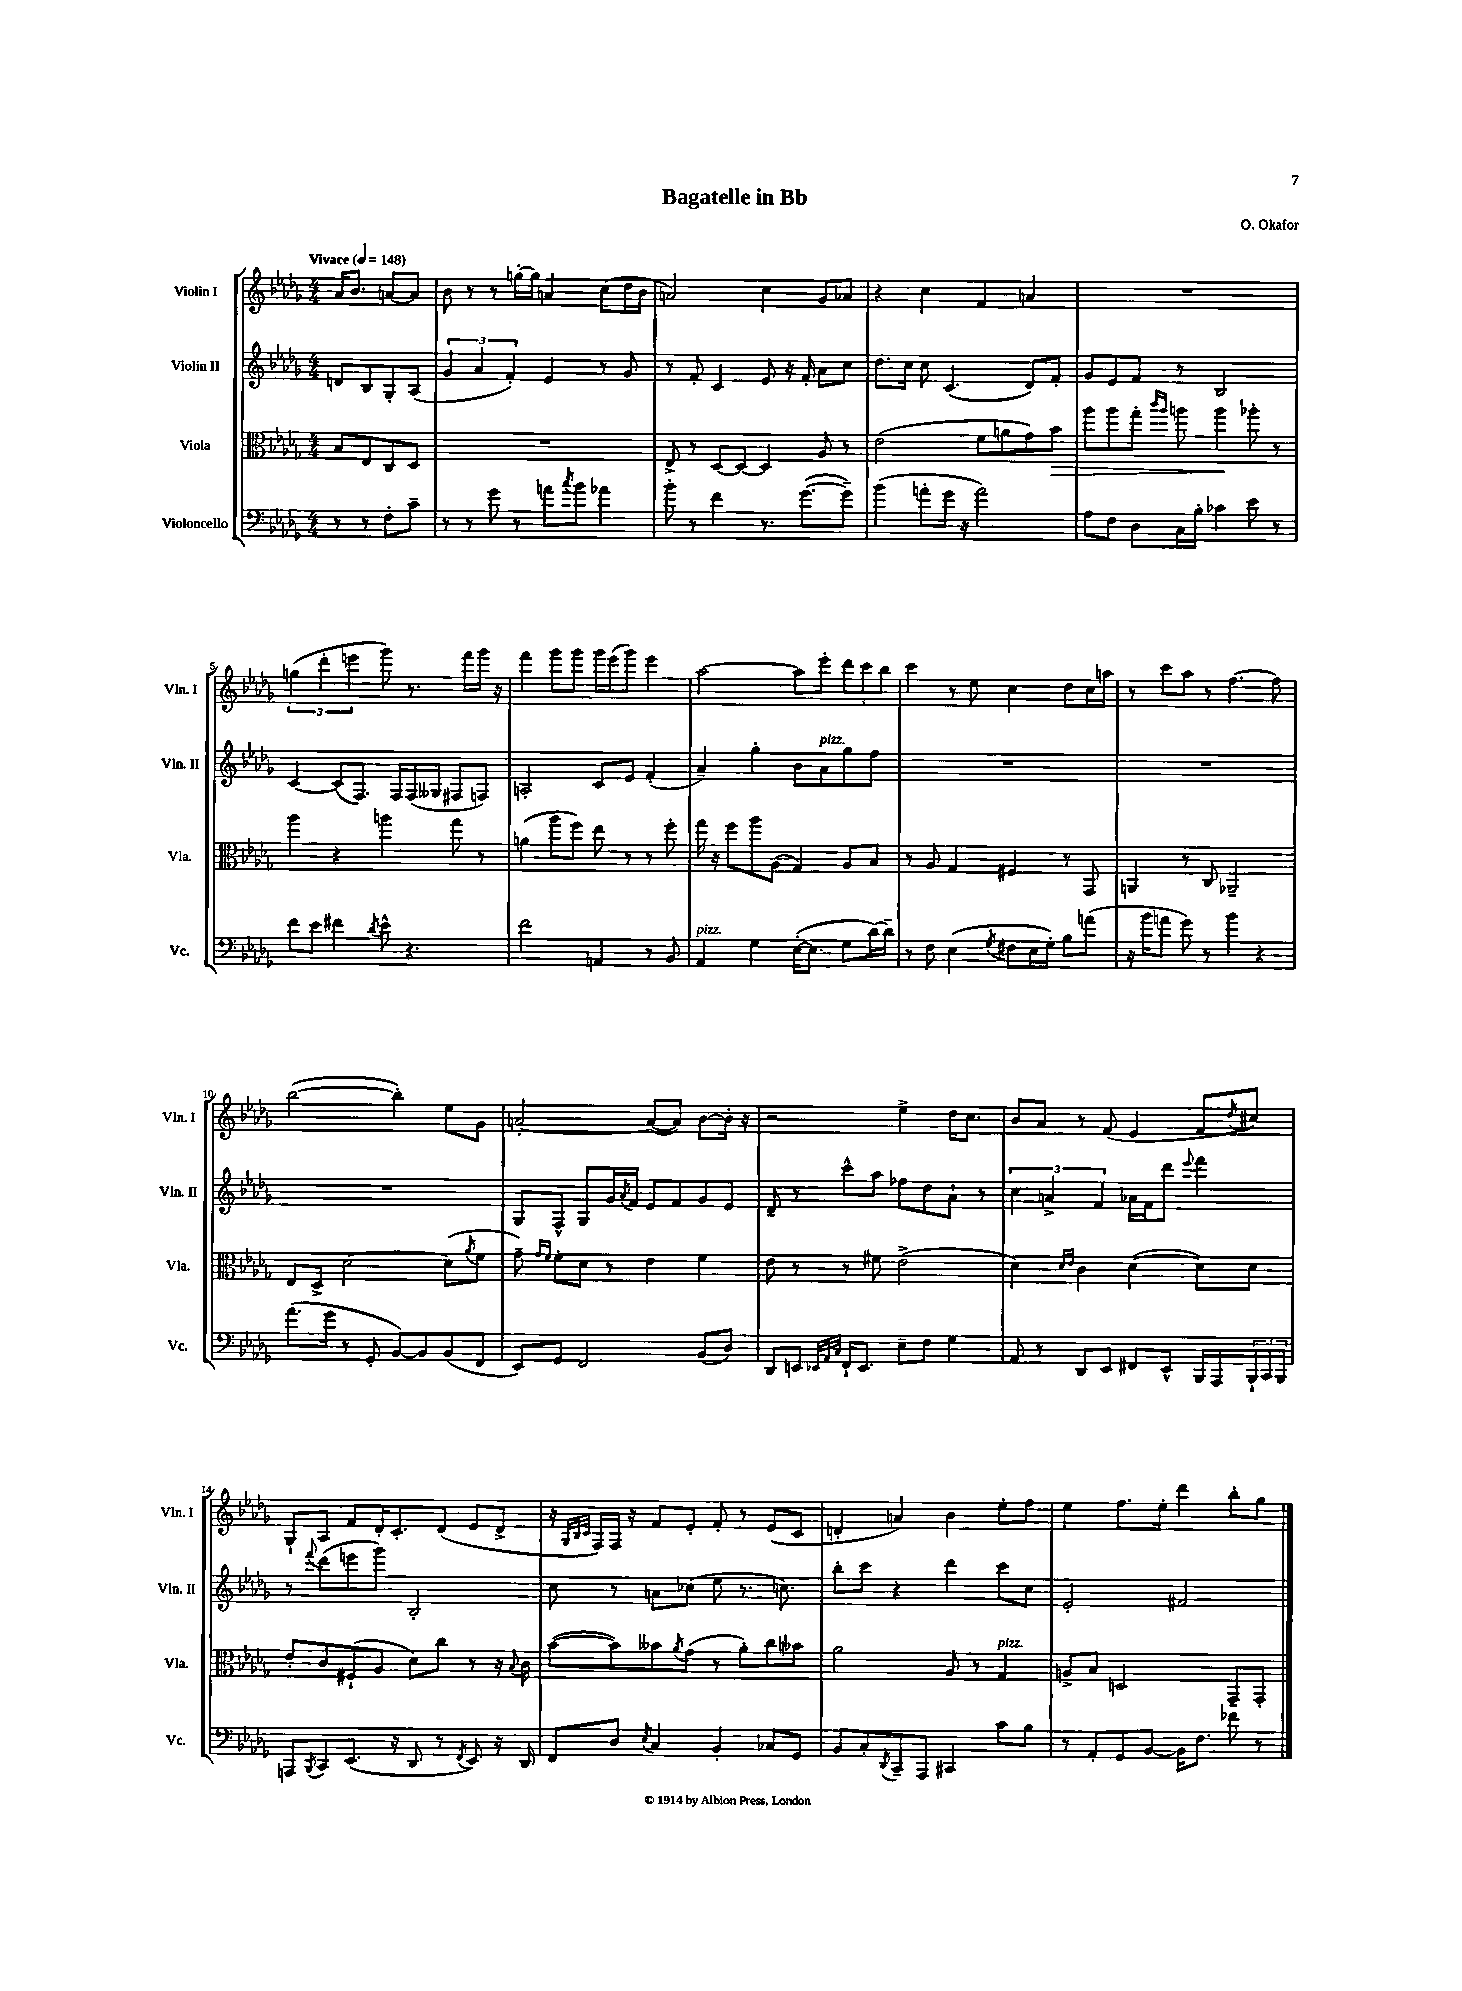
\header { title = "Bagatelle in Bb" composer = "O. Okafor" }
<<
\new StaffGroup <<
\new Staff = "s0" \with { instrumentName = "Violin I" shortInstrumentName = "Vln. I" } {
    \clef treble \key des \major \numericTimeSignature \time 4/4 \partial 2 \tempo "Vivace" 4 = 148
    aes'16 bes'8. a'8~ a'8 |
    bes'8 r8 r8 g''16~-. g''16 a'4 c''8( des''16 bes'16 |
    a'2) c''4 ges'8 aes'8 |
    r4 c''4 f'4 a'4 |
    R1 |
    \tuplet 3/2 { g''4( des'''4-. e'''4 } ges'''8) r8. f'''16 ges'''16 r16 |
    f'''4 ges'''8 ges'''8 ges'''16 ees'''16( ges'''8) ees'''4 |
    aes''2~ aes''8 ees'''8-. \tuplet 3/2 { des'''8 c'''8 bes''8 } |
    c'''4 r8 ees''8 c''4 des''8 c''16 a''16 |
    r8 c'''8 aes''8 r8 f''4.~ f''8 |
    bes''2~( bes''4-.) ees''8 ges'8 |
    a'2~-. a'8~( a'8) bes'8~ bes'16-. r16 |
    r2 ees''4-> des''16 c''8. |
    bes'8 aes'8 r8 f'8( ees'4 f'8 \acciaccatura { des''8 } cis''8) |
    ges8-! aes8 f'8 des'16-. c'8.-. des'8( ees'8 des'8-> |
    r16 \grace { ges32 bes32 c'32 } f16) f16 r16 f'8 ees'8-. f'8-. r8 ees'8( c'8 |
    d'4-. a'4) bes'4 ees''8-. f''8 |
    ees''4 f''8. ees''16-. des'''4 bes''8-. ges''8 \bar "|." |
}
\new Staff = "s1" \with { instrumentName = "Violin II" shortInstrumentName = "Vln. II" } {
    \clef treble \key des \major \numericTimeSignature \time 4/4 \partial 2
    d'8 bes8 ges8-. aes8( |
    \tuplet 3/2 { ges'4 aes'4 f'4-.) } ees'4 r8 ges'8 |
    r8 f'8-. c'4 ees'8 r16 f'16-. aes'8 c''8 |
    des''8. c''16 c''8 c'4.( des'8) f'8-. |
    ges'8 ees'8 f'8 r8 bes2 |
    c'4~ c'8( f8.) f16 f16( geses16 fis8 f8) |
    a2-. c'8 ees'8 f'4-.( |
    aes'4--) ges''4-. bes'8 aes'8^\markup { \italic "pizz." } ges''8 f''8 |
    R1 |
    R1 |
    R1 |
    ges8 f8-^ ges8 ges'16 \acciaccatura { aes'8 } f'16 ees'8 f'8 ges'8 ees'8 |
    des'8-- r8 c'''8-^ aes''8 fes''8 des''8 aes'8-! r8 |
    \tuplet 3/2 { c''4 a'4-> f'4 } aes'16 f'16 des'''8 \appoggiatura { ees'''8 } f'''4 |
    r8 \appoggiatura { f'''8 } des'''8( e'''8 ges'''8) bes2-. |
    c''8 r8 a'8 ces''8( ees''8 r8. c''8.) |
    bes''8-. c'''8 r4 des'''4 c'''8 c''8 |
    ees'2-. fis'2 \bar "|." |
}
\new Staff = "s2" \with { instrumentName = "Viola" shortInstrumentName = "Vla." } {
    \clef alto \key des \major \numericTimeSignature \time 4/4 \partial 2
    bes8 ees8 c8 des8 |
    R1 |
    ees8-> r8 des8~ des8~ des4 aes8 r8 |
    ees'2( f'8 a'8 ges'8) bes'8\> |
    aes''8 aes''8 ges''8-. \grace { c'''16 aes''16 } a''8 a''4\! aes''8-. r8 |
    aes''4 r4 a''4 ges''8 r8 |
    a'4( aes''8 f''8) ees''8 r8 r8 f''8-. |
    ges''16 r16 f''8 aes''8 aes8( ges4) aes8 bes8 |
    r8 aes8 ges4 fis4 r8 ges,8 |
    a,4 r8 c8 aes,2-- |
    ees8 des8-> des'2~ des'8( \acciaccatura { aes'8 } f'8 |
    ges'8--) \grace { ges'16 f'16 } f'8-. des'8 r8 ees'4 f'4 |
    ees'8 r8 r8 fis'8 ees'2->( |
    des'4) \grace { des'16 ees'16 } c'4 des'4~( des'8) des'8 |
    ees'8-. c'8 fis8-!( aes8 des'8) c''8 r8 r16 \appoggiatura { bes8 } c'16 |
    bes'8~( bes'8) beses'8 \acciaccatura { aes'8 } ges'8( r8 aes'8-.) c''8 bes'8 |
    aes'2 aes8 r8 ges4^\markup { \italic "pizz." } |
    a8-> bes8 d2 ges,8-- ges,8-. \bar "|." |
}
\new Staff = "s3" \with { instrumentName = "Violoncello" shortInstrumentName = "Vc." } {
    \clef bass \key des \major \numericTimeSignature \time 4/4 \partial 2
    r8 r8 f8-. c'8-- |
    r8 r8 ges'8 r8 a'8 \acciaccatura { c''8 } bes'8 aes'4 |
    bes'8-. r8 f'4 r8. ges'8.~( ges'8--) |
    bes'4( a'8-. ges'16 r16 a'2) |
    aes8 f8 des8 c16 bes16-. ces'4 ees'8 r8 |
    f'8 ees'8 fis'4 \acciaccatura { des'8 } ees'8-^ r4. |
    f'2 a,4 r8 bes,8 |
    aes,4^\markup { \italic "pizz." } ges4 ees16~-.( ees8. ges8 des'16~) des'16-- |
    r8 f8 ees4( \acciaccatura { ges8 } fis8 ees16 ges16-.) bes8 a'8( |
    r16 bes'16 a'8 ges'8) r8 bes'4 r4 |
    aes'8.( ges'16 r8 ges,8-. bes,8~) bes,8 bes,8( f,8 |
    ees,8) ges,8 f,2 bes,8( des8) |
    des,8 e,8 \grace { ees,32 aes,32 c32 } f,16-! ees,8. ees8-- f8 ges4 |
    aes,8 r8 des,8 ees,8 fis,8 ees,8-^ bes,,16 aes,,16 \tuplet 3/2 { bes,,16-! c,16 bes,,16 } |
    a,,8 \acciaccatura { bes,,8 } c,8 ees,8.( r16 des,8 r8 \acciaccatura { f,8 } ees,8) r16 des,16 |
    f,8 des8 \acciaccatura { ees8 } c4 bes,4-. ces8 ges,8 |
    bes,8 c8-. \acciaccatura { des,8 } c,8-- aes,,8 cis,4 c'8 bes8 |
    r8 aes,8-. ges,8 bes,8~ bes,16 f8. fes'8 r8 \bar "|." |
}
>>
>>
